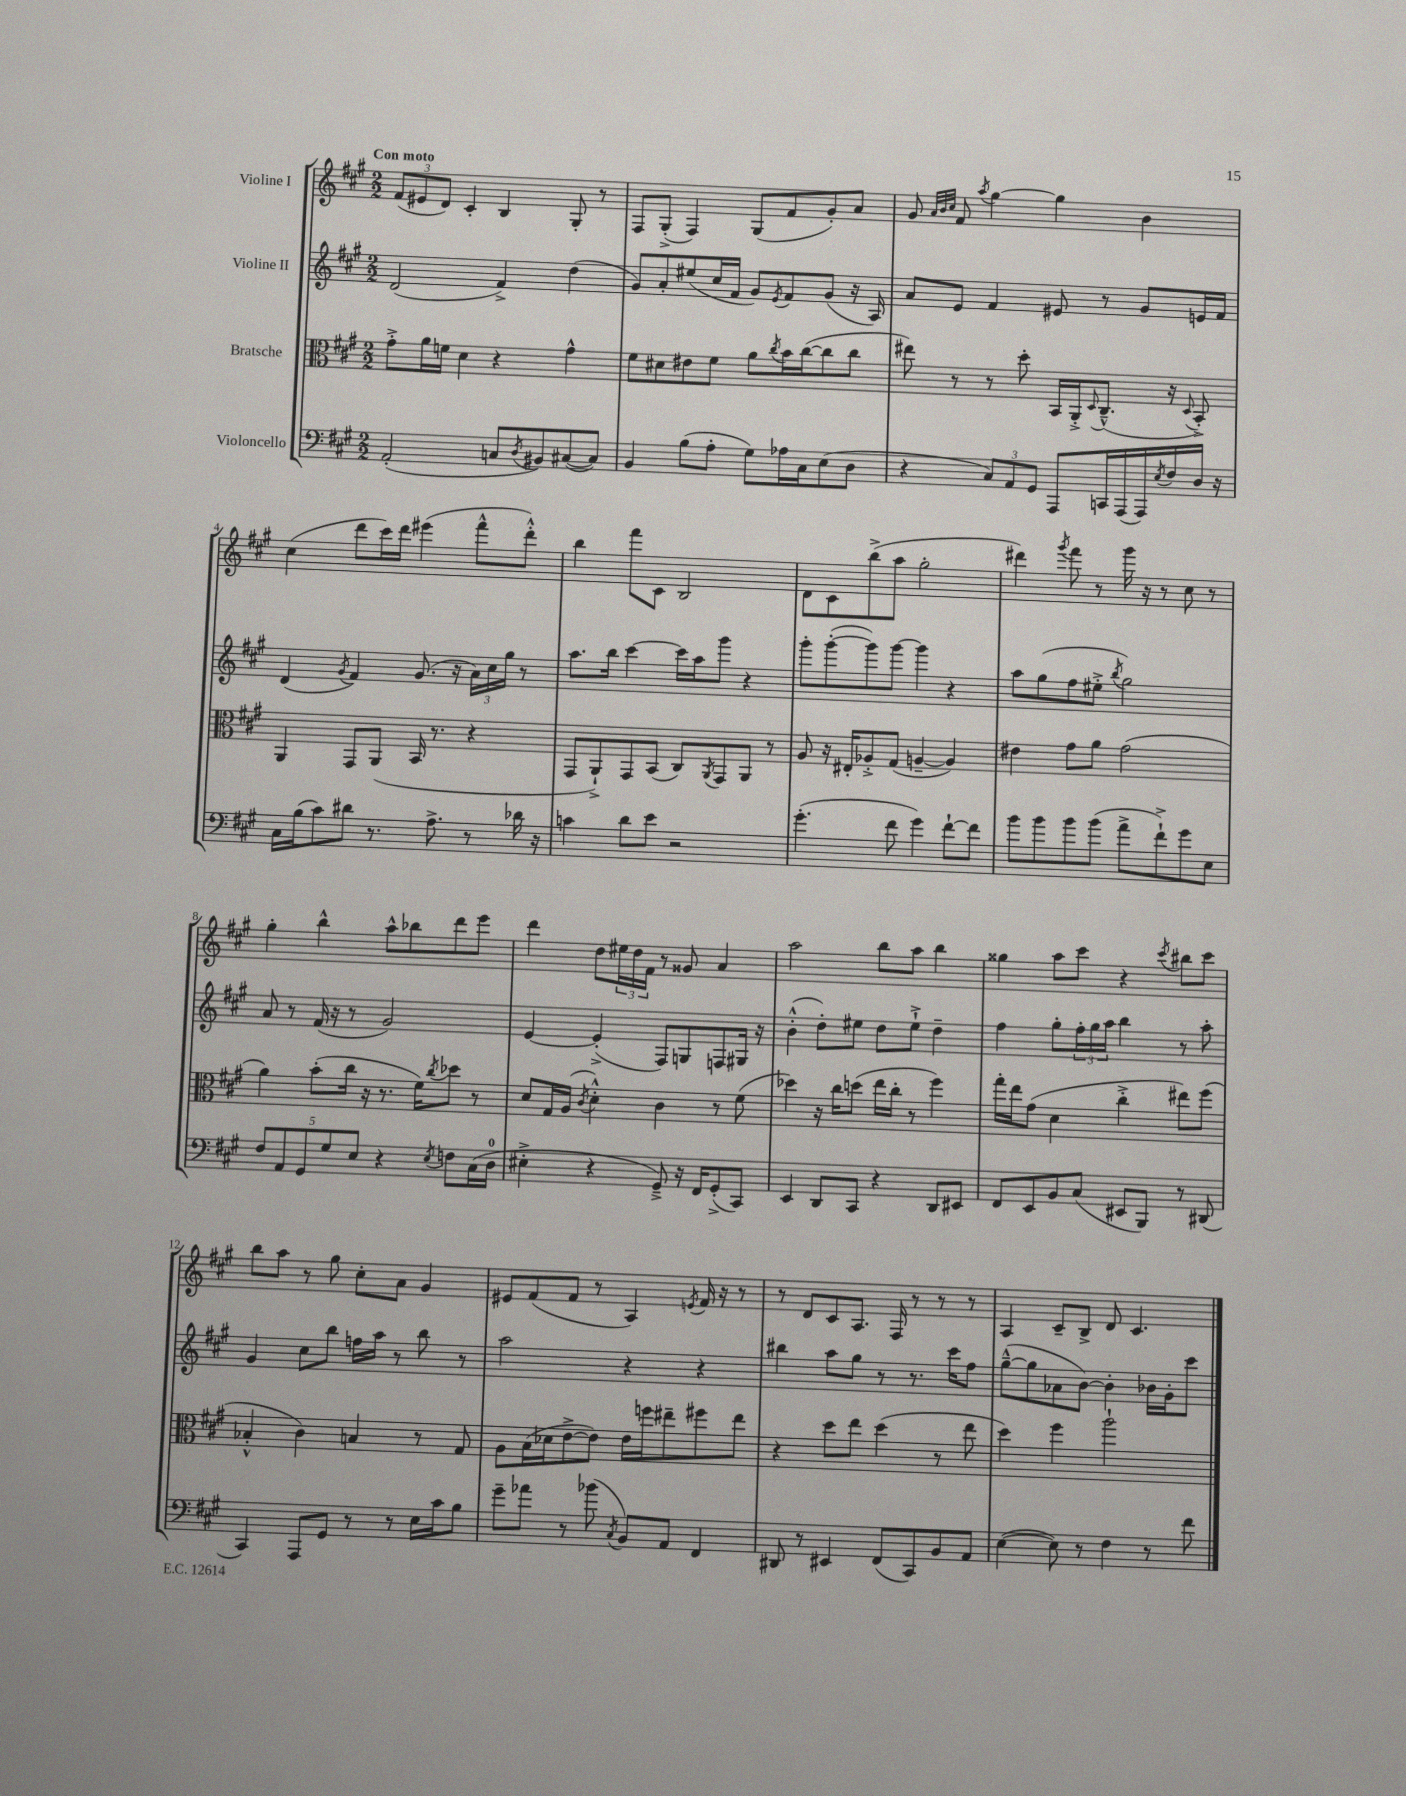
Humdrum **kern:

**kern	**kern	**kern	**kern
*staff4	*staff3	*staff2	*staff1
*clefF4	*clefC3	*clefG2	*clefG2
*k[f#c#g#]	*k[f#c#g#]	*k[f#c#g#]	*k[f#c#g#]
*M2/2	*M2/2	*M2/2	*M2/2
(2AA'	8g#'^	(2d	(12f#
.	.	.	12e#
.	16a	.	.
.	.	.	12d)
.	16f	.	.
.	4d	.	4c#'
8C	4r	4f#^)	4B
8qD	.	.	.
8BB#)	.	.	.
([8C#	4g#^^	(4dd	8G#'
8C#])	.	.	8r
=	=	=	=
4BB	8f#	8g#)	8F#
.	8d#	8a'	(8G#'^
(8B	8e#	(8ee#	4F#)
8A'	8f#	16cc#	.
.	.	16f#	.
8G#)	8a	8g#)	(8G#
.	8qcc#	8qe	.
16A-	16b	8f#	8f#
16C#	([16cc#	.	.
(8E	8cc#]	(8g#	8g#')
8D	8cc#	16r	8a
.	.	16A)	.
=	=	=	=
4r	8ee#)	8a	8g#
.	.	.	32qqa
.	.	.	32qqb
.	.	.	32qqcc#
.	8r	8e	8f#
.	.	.	8qaa
12C#)	8r	4f#	[4gg#
12AA	.	.	.
.	8dd'	.	.
12GG#	.	.	.
8AAA	16BB	8e#	4gg#]
.	16AA'^	.	.
.	8qqD	.	.
16CC	(8.C#~^^	8r	.
(16AAA	.	.	.
16AAA)	.	8g#	4b
8qE	.	.	.
16F#	16r	.	.
.	8qqD	.	.
16D	8BB'^)	16e	.
16r	.	16f#	.
=	=	=	=
16C#	4AA	(4d	(4cc#
(16B	.	.	.
8c#)	.	.	.
.	.	8qg#	.
8d#	8GG#	4f#)	8ddd
8.r	(8AA	.	16ccc#)
.	.	.	16ddd
.	16BB	(8.g#	(4eee#
8.A^	8.r	.	.
.	.	16r	.
8r	4r	24a)	8fff#^^
.	.	24cc#	.
.	.	24gg#	.
16d-	.	8r	8ddd'^^)
16r	.	.	.
=	=	=	=
4c	8GG#	8.aa	4bb
.	8AA`^)	.	.
.	.	16bb	.
8d	8GG#	[4ccc#	8fff#
8e	(8BB	.	8c#
2r	8C#)	16ccc#]	2B
.	.	16aa	.
.	8qAA	.	.
.	8GG#	8ggg#	.
.	8AA	4r	.
.	8r	.	.
=	=	=	=
(4.g#'	8A	8ggg#'	8d
.	16r	([8ggg#'	8c#
.	16E#'	.	.
.	8A-'^	8ggg#])	(8bb^
8f#	(8G#	[8ggg#	8aa
4g#)	[4A~	4ggg#]	2gg#'
[8f#`	4A])	4r	.
8f#]	.	.	.
=	=	=	=
8b	4e#	8aa	4ddd#)
8b	.	(8gg#	.
.	.	.	8qggg#
8b	8g#	8ff#	8fff#
(8b	8a	8ee#'^	8r
.	.	8qbb	.
8a^	(2g#	2gg#)	16ggg#
.	.	.	16r
8f#`^)	.	.	8r
8g#	.	.	8cc#
8E	.	.	8r
=	=	=	=
10F#	4a)	8a	4gg#'
10AA	.	.	.
.	.	8r	.
10GG#	.	.	.
.	(8b'	(16f#	4bb^^
10G#	.	.	.
.	.	16r	.
.	16cc#	8r	.
10E	.	.	.
.	16r	.	.
4r	8.r	2g#)	8aa^^
.	.	.	8bb-
.	16f#)	.	.
8qE	8qcc#	.	.
8F	8dd-	.	8ddd
(16C#	8r	.	8eee
16D	.	.	.
=	=	=	=
4E#'^	8d	[4e	4ddd
.	16G#	.	.
.	(16A	.	.
.	8qc#	.	.
4r	4d'^^)	(4e'^]	8dd
.	.	.	24ee#
.	.	.	24dd
.	.	.	24f#
8GG#~^)	4c#	8F#)	8r
16r	.	8G	8g##
16FF#	.	.	.
(8GG#'^	8r	8F	4a
8CC#)	(8f#	16G#	.
.	.	16r	.
=	=	=	=
4EE	4dd-)	(4b'^^	2aa
8DD	16r	8dd')	.
.	16cc#	.	.
8CC#	(8dd	8ee#	.
4r	16ee	8dd	8bb
.	16cc#'	.	.
.	8r	8ee#`^	8aa
8DD	4ff#)	4dd~	4bb
8EE#	.	.	.
=	=	=	=
8FF#	16gg#'	4ff#	4gg##
.	16ee	.	.
8EE	(8g#	.	.
8BB	4d	8gg#'	8aa
(8C#	.	24ff#'	8ccc#
.	.	24gg#	.
.	.	24aa	.
8EE#	4cc#'^	4bb	4r
8BBB)	.	.	.
.	.	.	8qccc#
8r	8ee#)	8r	8bb#
(8DD#	(8ff#	8aa'	8ccc#
=	=	=	=
4CC#)	4B-'^^	4g#	8bb
.	.	.	8aa
8AAA	4c#)	8cc#	8r
8GG#	.	8bb	8gg#
8r	4B	16ff	8cc#'
.	.	16aa	.
8r	.	8r	8a
16E	8r	8bb	4g#
16c#	.	.	.
8B	8G#	8r	.
=	=	=	=
8g#~	8A	2aa	8e#
8a-	(16B	.	(8f#
.	16d-	.	.
8r	[8e^	.	8f#
(8b-	8e])	.	8r
8qC#	.	.	.
8BB)	16e	4r	4A)
.	16ff	.	.
8AA	8ee#~	.	.
.	.	.	8qe
4FF#	8ff#	4r	16f#
.	.	.	16r
.	8ee#	.	8r
=	=	=	=
8DD#	4r	4bb#	8r
8r	.	.	8d
4EE#	8dd	8aa	8c#
.	8ee	8gg#	8.A
(8FF#	(4dd	8r	.
.	.	.	16F#
8CC#)	.	8.r	8r
8BB	8r	.	8r
.	.	16ccc#	.
8AA	8ee	8ff#	8r
=	=	=	=
([4E	4dd)	([8gg#~^^	4A
.	.	8gg#]	.
8E])	4ff#	8a-	8c#~
8r	.	[8b)	8B^
4F#	2aa`	4b']	8d
.	.	.	4.c#
8r	.	16b-	.
.	.	16g#'	.
8f#	.	8ccc#	.
==	==	==	==
*-	*-	*-	*-
